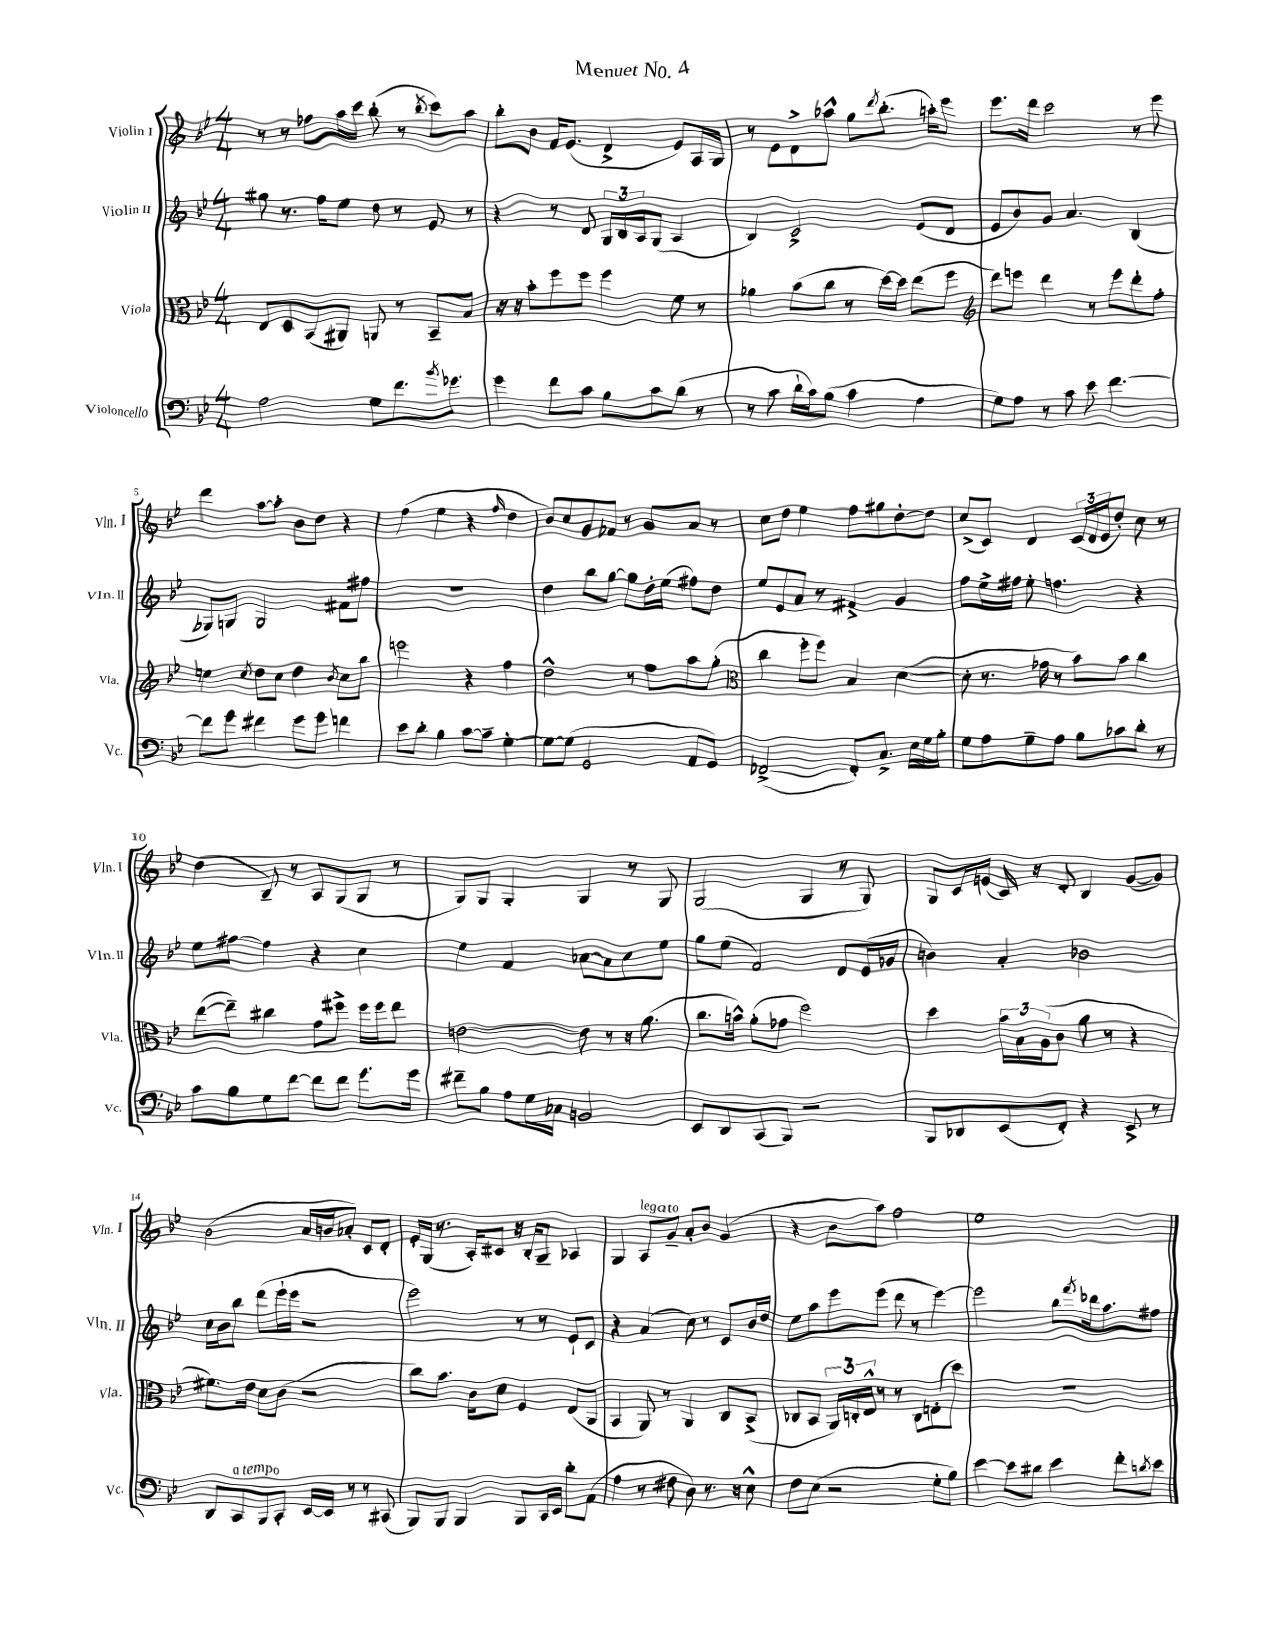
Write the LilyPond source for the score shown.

\header { title = "Menuet No. 4" }
<<
\new StaffGroup <<
\new Staff = "s0" \with { instrumentName = "Violin I" shortInstrumentName = "Vln. I" } {
    \clef treble \key bes \major \numericTimeSignature \time 4/4
    r8 r8 fes''8 a''16 c'''16 bes''8-.( r8 \acciaccatura { bes''8 } c'''8) a''8 |
    bes''8-. bes'8 f'16 ees'8.( d'4-> ees'8) a16 g16 |
    r8 ees'8 d'8-> aes''8-^ g''8 \acciaccatura { d'''8 } bes''8.-.( a''16-.) ees'''8 |
    ees'''8. d'''16 c'''2 r8 ees'''8 |
    d'''4 a''8~ a''8-. bes'8 d''8 r4 |
    f''4( ees''4 r4 \grace { f''16 } d''4 |
    bes'8) c''8 g'8 fes'8 r8 g'8 a'8 r8 |
    c''8 d''8 ees''4 f''8 gis''8 d''8~-. d''8 |
    c''8->( c'8) d'4 \tuplet 3/2 { c'16( d'16 ees'16 } d''8-.) c''8 r8 |
    d''4( bes8--) r8 a8 g8( g8 r8 |
    g8) g8 g4-. g4 r8 g8 |
    g2( g4 r8 g8) |
    g8 c'16 e'16( c'16) r16 d'8-. bes4 g'8~( g'8) |
    bes'2( a'16 b'16 aes'8-.) c'8 d'8-. |
    ees'16-. g16( r8. a16-.) cis'8 r16 bes16-. g8-- aes4 |
    g4 a8^\markup { \italic "legato" } g'8-- a'8-. bes'8 g'4( |
    r4 bes'8 a''8) f''2 |
    ees''1 \bar "|." |
}
\new Staff = "s1" \with { instrumentName = "Violin II" shortInstrumentName = "Vln. II" } {
    \clef treble \key bes \major \numericTimeSignature \time 4/4
    gis''8 r8. f''16 ees''8 d''8 r8 ees'8 r8 |
    r4 r8 d'8 \tuplet 3/2 { g16 bes16 a16 } g8( a4 |
    bes4) c'2-> ees'8( d'8 |
    ees'8 bes'8) g'8 a'4. bes4( |
    ges8) g8 g2 fis'8 fis''8 |
    R1 |
    d''4 bes''8 g''8~ g''8 d''16-. ees''16( fis''8) d''8 |
    ees''8 ees'8 a'8 r8 fis'4-> g'4 |
    f''8 ees''16-> fis''16 ees''8-. f''4. r4 |
    ees''8 fis''8~ fis''4 r4 c''4 |
    ees''4 f'4 aes'8~ aes'8 c''8 ees''8 |
    g''8 ees''8( f'2) d'8 ees'16( ges'16 |
    b'4) a'4-. bes'2 |
    c''16 bes'16 bes''8 d'''8( ees'''16-! ees'''16 r2 |
    ees'''2) r8 r8 ees'8-! c'8 |
    r4 a'4( c''8) r8 c'8 bes'16 d''16 |
    ees''8 a''8 ees'''8 ees'''8( d'''8 r8 ees'''4~) |
    ees'''2 bes''8 \acciaccatura { f'''8 } des'''16 a''8. fis''8 \bar "|." |
}
\new Staff = "s2" \with { instrumentName = "Viola" shortInstrumentName = "Vla." } {
    \clef alto \key bes \major \numericTimeSignature \time 4/4
    ees8 d8 bes,8( ais,8) a,8 r8 bes,8-- bes8 |
    r16 r16 bes'8-. f''8 f''8 f''4 f'8 r8 |
    aes'4 bes'8( c''8 r8 d''16~) d''16 ees''8( f''8 |
    \clef treble d'''8) e'''8 d'''4 r8 e'''8 d'''8-. f''8-. |
    e''4 \acciaccatura { c''8 } d''8 c''8 d''4 \acciaccatura { bes'8 } c''8 bes''8 |
    e'''2 r4 f''4 |
    d''2-^ r8 f''8 a''8 g''8-.( |
    \clef alto c''4 f''8-. f''8) bes4 d'4~( |
    d'8-. r8. ges'16 r8 bes'8) bes'8 c''4 |
    ees''8~( ees''8--) cis''4 g'8 fis''8-> fis''16 fis''16 ees''8 |
    e'2~ e'8 r8 r16 a'8.( |
    c''8. b'16-^) a'8-.( ges'8 f''2) |
    d''4 \tuplet 3/2 { bes'16 bes16 a16( } c'8 a'8 r8 r4 |
    fis'8.) ees'16 d'8 c'8( r2 |
    c''8) bes'8. c'16 d'8 f4 ees8( a,8 |
    bes,4 a,8) r8 a,4 c8 bes,8->( |
    ces8 bes,8 \tuplet 3/2 { a,16) c16-. ees16-^ } r8 r8 c8 e8-.( d''8) |
    R1 \bar "|." |
}
\new Staff = "s3" \with { instrumentName = "Violoncello" shortInstrumentName = "Vc." } {
    \clef bass \key bes \major \numericTimeSignature \time 4/4
    a2 g8 f'8. \acciaccatura { bes'8 } ges'8. |
    g'4 f'8 c'8 bes8 c'8 d'8( r8 |
    r8 c'8 d'16-! c'16) bes8( c'4 a4 |
    g8) a8 r8 c'8 ees'8 f'4.~ |
    f'8 g'8 fis'4 g'8 g'8 f'4 |
    ees'8 d'8-. bes4 c'8~ c'8-- g4~-. |
    g8~ g8( g,2 a,8 g,8) |
    fes,2~->( fes,8-.) c8.-> ees16 g16 bes16-. |
    g8 a8 g8-- a8 bes8 ces'8 d'8-. r8 |
    c'8 bes8 g8 f'8~ f'8 f'8 g'8. g'16 |
    fis'8-- bes8 a8 g16 ces16 b,2 |
    ees,8 d,8 c,8( bes,,8) r2 |
    bes,,8 des,8 ees,8( f,8-.) r4 ees,8-> r8 |
    d,8 c,8^\markup { \italic "a tempo" } bes,,8 c,8-. ees,16~ ees,16 r8 r8 cis,8( |
    bes,,8) bes,,8 bes,,4 bes,,8 c,16 ees,16 d'8-. a,8( |
    a4 r8 fis8 d8) r8. r16 ees8-^ |
    f8 ees8( r2 g8-. bes8) |
    ees'4~ ees'8 dis'8 ees'4 f'8-. \acciaccatura { d'8 } ees'8 \bar "|." |
}
>>
>>
